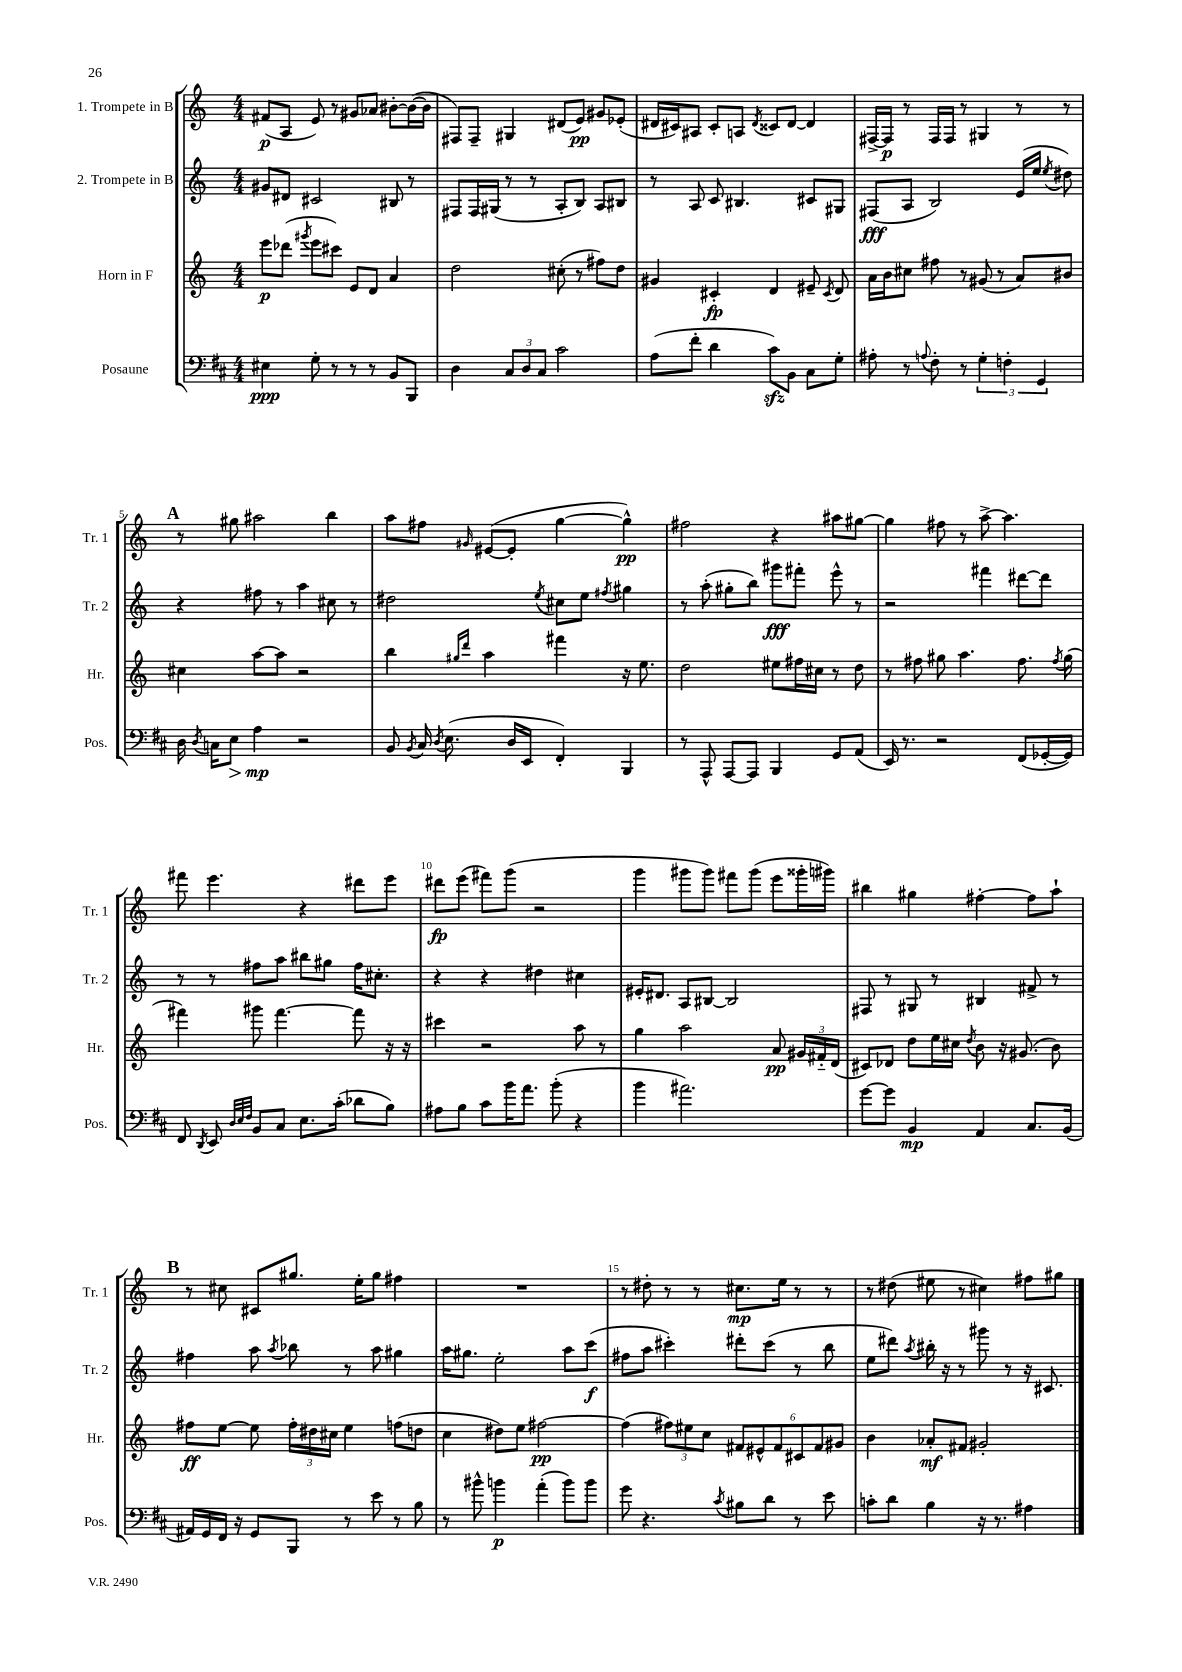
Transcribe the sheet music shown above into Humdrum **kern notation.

**kern	**kern	**kern	**kern
*staff4	*staff3	*staff2	*staff1
*clefF4	*clefG2	*clefG2	*clefG2
*k[f#c#]	*k[]	*k[]	*k[]
*M4/4	*M4/4	*M4/4	*M4/4
4E#	8eee	8g#	(8f#
.	(8ddd-	8d#	8A
.	8qggg#	.	.
8G'	8eee	2c#	8e)
8r	8ccc#)	.	8r
8r	8e	.	8g#
8r	8d	.	8a-
8BB	4a	8B#	[8b#'
8BBB	.	8r	(16b#_
.	.	.	16b#]
=	=	=	=
4D	2dd	8F#	8F#)
.	.	16F#	8F#~
.	.	(16G#	.
12C#	.	8r	4G#
12D	.	.	.
.	.	8r	.
12C#	.	.	.
2c#	(8cc#'	8A'	(8d#
.	8r	8B)	8e)
.	8ff#)	8A	8g#
.	8dd	8B#	(8e-'
=	=	=	=
(8A	4g#	8r	16d#
.	.	.	16c#)
8f#'	.	8A	8A#
4d	4c#'	8c	8c#'
.	.	4.B#	8A
.	.	.	8qd#
8c#)	4d	.	8c##
8BB	.	.	[8d#
8C#	8e#~	8c#	4d#]
.	8qc#	.	.
8G'	8d	8G#	.
=	=	=	=
8A#'	16a	(8F#	[16F#^
.	16b	.	16F#]
8r	8cc#	8A	8r
8qqA	.	.	.
8F#'	8ff#	2B)	16F#
.	.	.	16F#
8r	8r	.	8r
6G'	(8g#	.	4G#
.	8r	.	.
6F'	.	.	.
.	8a)	(16e	8r
.	.	16ee	.
6GG	.	.	.
.	.	8qee	.
.	8b#	8dd#)	8r
=	=	=	=
16D	4cc#	4r	8r
8qD	.	.	.
16C	.	.	.
8E	.	.	8gg#
4A	[8aa	8ff#	2aa#
.	8aa]	8r	.
2r	2r	4aa	.
.	.	8cc#	4bb
.	.	8r	.
=	=	=	=
8BB	4bb	2dd#	8aa
8qBB	.	.	.
16C#	.	.	8ff#
8qD	.	.	.
(8.E	.	.	.
.	16qqgg#	.	.
.	16qqddd	.	16qqg#
.	4aa	.	([8e#
16D	.	.	8e#']
16EE	.	.	.
.	.	8qee	.
4FF#')	4fff#	8cc#	[4gg
.	.	8ee	.
.	.	8qff#	.
4BBB	16r	4gg#	4gg^^])
.	8.ee	.	.
=	=	=	=
8r	2dd	8r	2ff#
8AAA^^	.	(8aa'	.
[8AAA	.	8gg#'	.
8AAA]	.	8bb)	.
4BBB	8ee#	8ggg#	4r
.	16ff#	8fff#'	.
.	16cc#	.	.
8GG	8r	8eee^^	8aa#
(8AA	8dd	8r	[8gg#
=	=	=	=
16EE)	8r	2r	4gg#]
8.r	.	.	.
.	8ff#	.	.
2r	8gg#	.	8ff#
.	4.aa	.	8r
.	.	4fff#	[8aa^
.	.	.	4.aa]
(8FF#	8.ff#	[8ddd#	.
[16GG-'	.	8ddd#]	.
.	8qff#	.	.
16GG-])	(16gg#	.	.
=	=	=	=
8FF#	4fff#)	8r	8fff#
8qDD	.	.	.
8EE	.	8r	4.eee
32qqD	.	.	.
32qqE	.	.	.
32qqF#	.	.	.
8BB	8ggg#	8ff#	.
8C#	[4.fff#	8aa	.
8.E	.	8bb#	4r
.	.	8gg#	.
(16c#'	.	.	.
8d-	8fff#]	16ff#	8ddd#
.	.	8.cc#'	.
8B)	16r	.	8eee
.	16r	.	.
=	=	=	=
8A#	4ccc#	4r	8ddd#
8B	.	.	(8eee
8c#	2r	4r	8fff#)
16b	.	.	(8ggg
8.a	.	.	.
.	.	4dd#	2r
(8b'	.	.	.
4r	8aa	4cc#	.
.	8r	.	.
=	=	=	=
4b	4gg	16e#'	4ggg
.	.	8.d#	.
2.a#)	2aa	8A	8ggg#
.	.	[8B#	8ggg#)
.	.	2B#]	8fff#
.	.	.	(8ggg#
.	8a	.	8eee
.	24g#	.	16ggg##'
.	24f#'~	.	.
.	.	.	16ggg#)
.	(24d	.	.
=	=	=	=
[8g	8c#)	8F#	4bb#
8g]	8d-	8r	.
4BB	8dd	8G#	4gg#
.	16ee	8r	.
.	16cc#	.	.
.	8qdd	.	.
4AA	8b	4B#	[4ff#'
.	16r	.	.
.	(8.g#	.	.
8.C#	.	8f#^	8ff#]
.	8b)	8r	8aa`
(16BB	.	.	.
=	=	=	=
16AA#)	8ff#	4ff#	8r
16GG	.	.	.
16FF#	[8ee	.	8cc#
16r	.	.	.
8GG	8ee]	8aa	8c#
.	.	8qaa	.
8BBB	24ff#'	8bb-	8.gg#
.	24dd#	.	.
.	24cc#	.	.
8r	4ee	8r	.
.	.	.	16ee'
8e	.	8aa	8gg#
8r	(8ff	4gg#	4ff#
8B	8dd	.	.
=	=	=	=
8r	4cc	16aa	1r
.	.	8.gg#	.
8b#^^	.	.	.
4b	8dd#)	2ee'	.
.	8ee	.	.
(4a'	[2ff#	.	.
8b)	.	8aa	.
8b	.	(8ccc	.
=	=	=	=
8g	(4ff#]	8ff#	8r
4.r	.	8aa	8dd#'
.	12ff#)	4ccc#')	8r
.	12ee#	.	.
.	.	.	8r
.	12cc	.	.
8qc#	.	.	.
8B#	12f#	8ddd#'	8.cc#
.	12e#^^	.	.
8d	.	(8ccc#	.
.	12f#	.	.
.	.	.	16ee
8r	12c#	8r	8r
.	12f#	.	.
8e	.	8bb	8r
.	12g#	.	.
=	=	=	=
8c'	4b	8ee	8r
8d	.	8ddd#)	(8dd#
.	.	8qaa	.
4B	8a-'	16bb#'	8ee#
.	.	16r	.
.	8f#	8r	8r
16r	2g#'	8ggg#	4cc#)
8.r	.	.	.
.	.	8r	.
4A#	.	16r	8ff#
.	.	8.c#	.
.	.	.	8gg#
==	==	==	==
*-	*-	*-	*-
